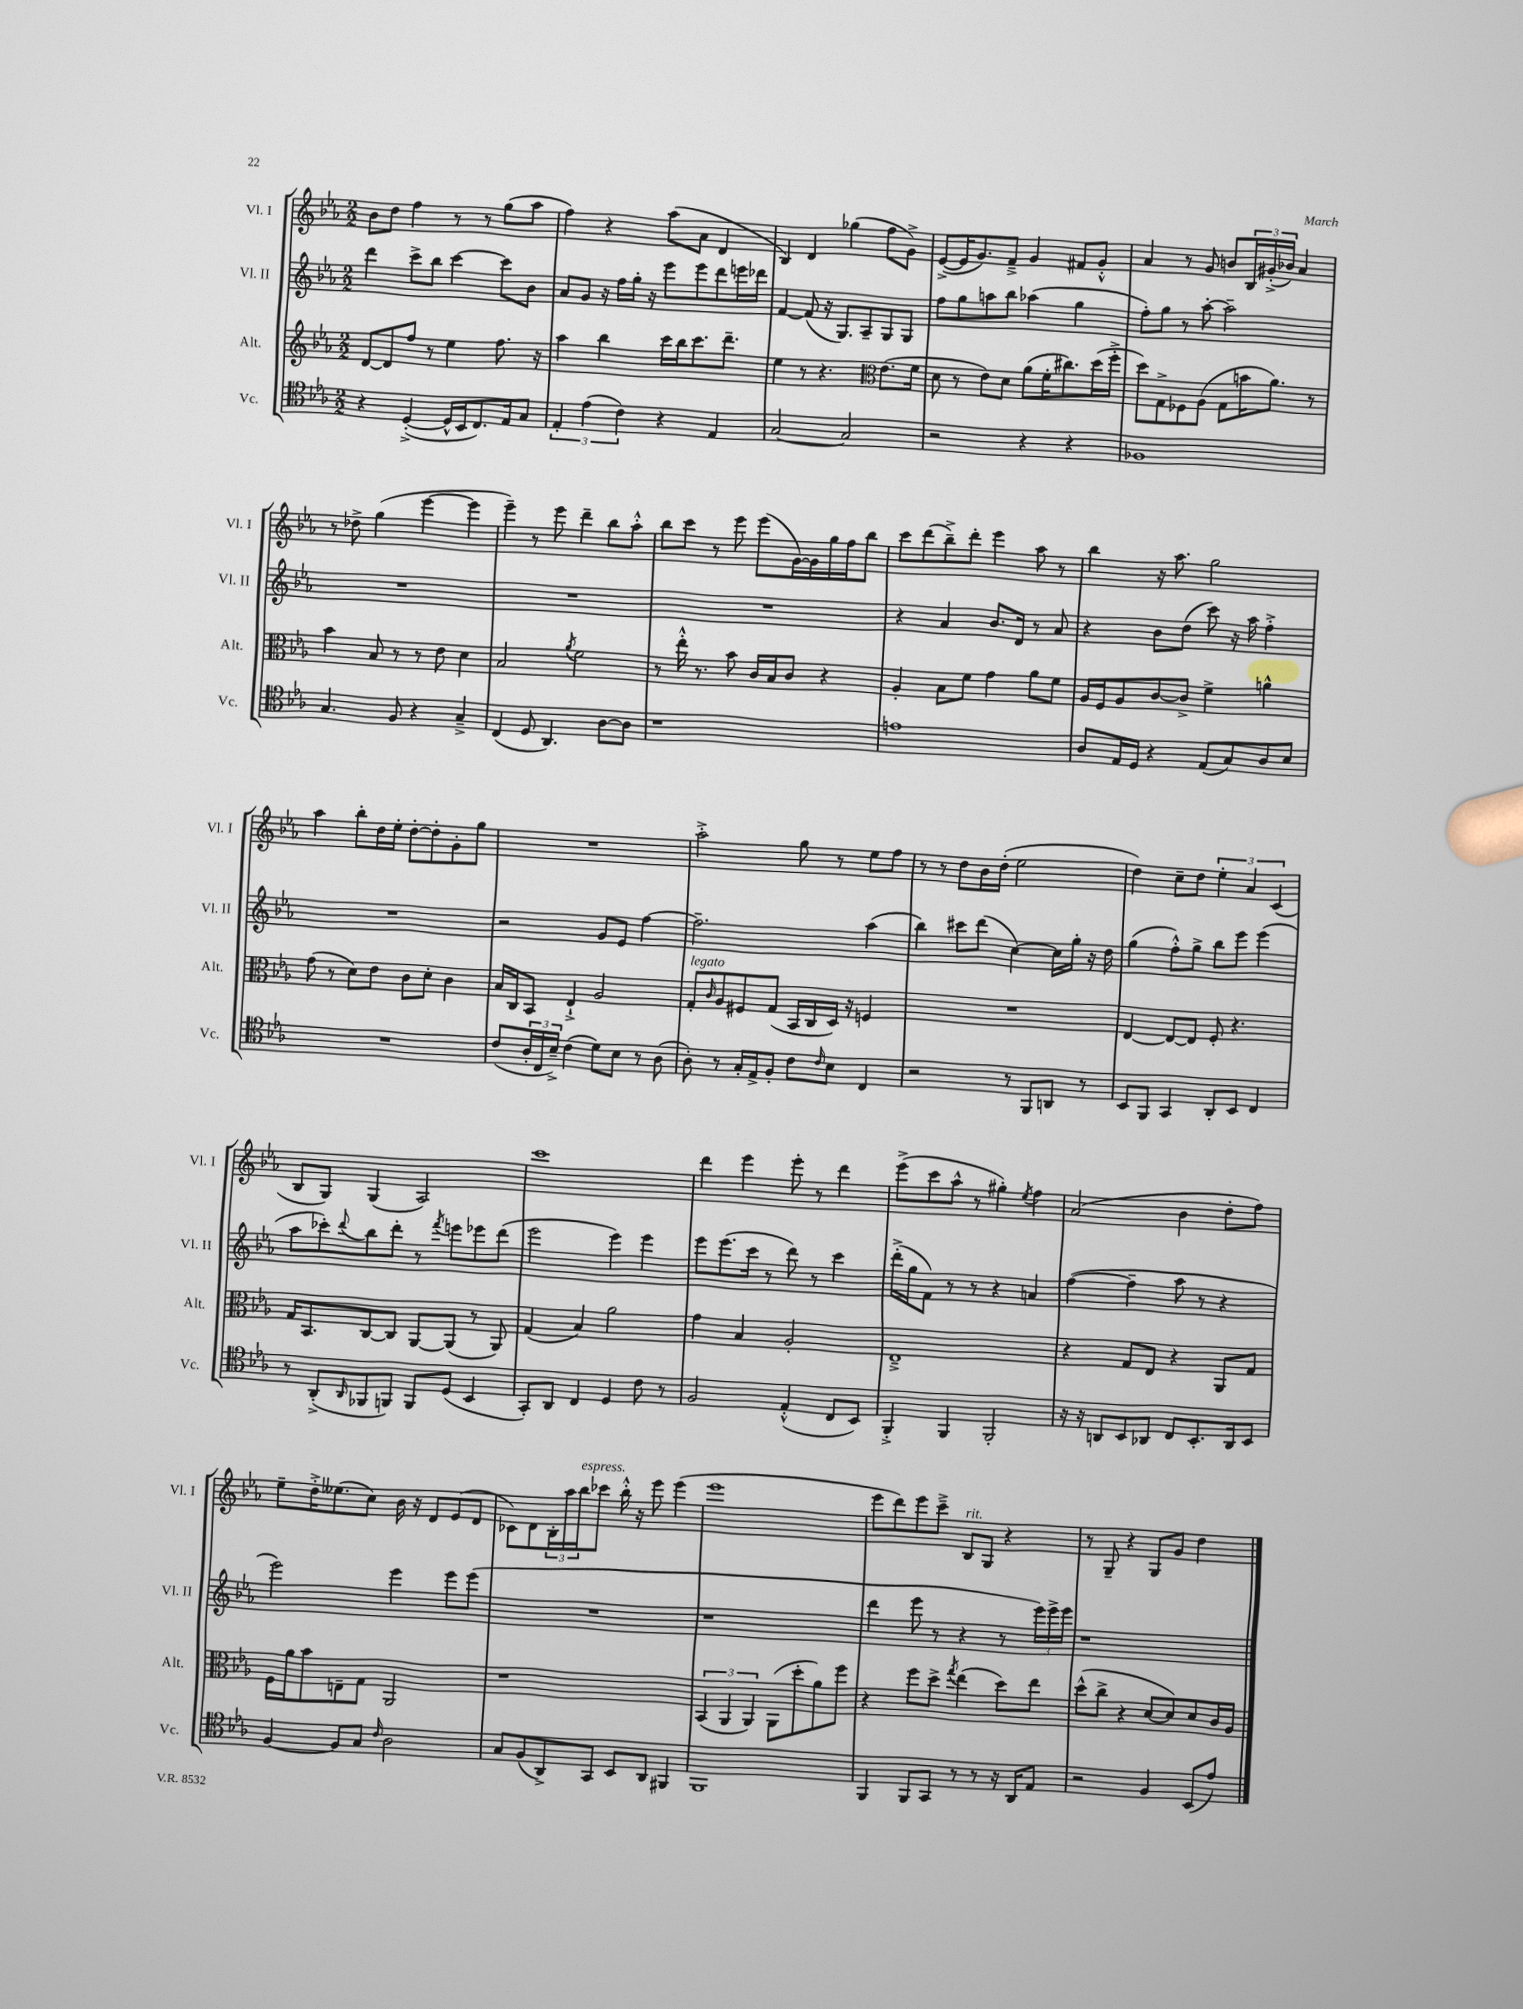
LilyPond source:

<<
\new StaffGroup <<
\new Staff = "s0" \with { instrumentName = "Vl. I" shortInstrumentName = "Vl. I" } {
    \clef treble \key ees \major \numericTimeSignature \time 2/2
    bes'8 d''8 f''4 r8 r8 g''8( aes''8 |
    f''4) r4 aes''8( aes'8 d'4 |
    bes4) d'4 ges''4( f''8 g'8->) |
    ees'8~->( ees'16 g'8.) f'8---> g'4 fis'8 g'8-.-^ |
    aes'4 r8 g'8 b'8 \tuplet 3/2 { bes16 gis'16-.->( bes'16) } aes'4 |
    r8 des''8-> g''4( ees'''4~ ees'''4 |
    ees'''4--) r8 ees'''8 d'''4-- bes''8 aes''8-.-^ |
    bes''8 c'''8 r8 ees'''8 ees'''8( g'16~) g'16 g''16 f''16 bes''8 |
    c'''8 d'''8( bes''8--->) d'''8-. ees'''4 aes''8 r8 |
    bes''4 r16 aes''8. g''2 |
    aes''4 bes''8-. d''16 ees''16-. d''8~-. d''8-. g'8-. g''8 |
    R1 |
    aes''2-.-> g''8 r8 ees''8 f''8 |
    r8 r8 d''8 bes'16 d''16-.( ees''2 |
    d''4) c''8-- d''8 \tuplet 3/2 { ees''4-. aes'4 c'4( } |
    bes8 g8) g4( aes2) |
    c'''1 |
    d'''4 ees'''4 ees'''8-. r8 d'''4 |
    ees'''8->( c'''8 aes''8-^ r8 gis''4-.) \acciaccatura { ees''8 } f''4 |
    aes'2( bes'4 d''8-. f''8) |
    ees''8-- d''16-.-> eeses''8.( c''8) bes'16 r16 d'8 ees'8( d'8 |
    ces'8) d'8 \tuplet 3/2 { bes16-. aes''16 bes''16^\markup { \italic "espress." } } ces'''8 bes''16-.-^ r16 ees'''8 ees'''4( |
    ees'''1 |
    ees'''8 d'''8) ees'''8 c'''8---> bes8^\markup { \italic "rit." } g8 r4 |
    r8 g8-- r4 g8 g'8 d''4 \bar "|." |
}
\new Staff = "s1" \with { instrumentName = "Vl. II" shortInstrumentName = "Vl. II" } {
    \clef treble \key ees \major \numericTimeSignature \time 2/2
    d'''4 c'''8-> bes''8 c'''4~ c'''8 bes'8 |
    aes'8 g'8 r16 f''16 g''16-. r16 ees'''8 ees'''8 d'''8 e'''16 des'''16 |
    f'4~ f'8( r16 g8.) aes8-- g8 g8 |
    f''8 g''8 a''8 bes''8 aes''4( g''4 |
    f''8-.) g''8 r8 aes''8~-. aes''2-- |
    R1 |
    R1 |
    R1 |
    r4 aes'4 bes'8. d'16 r8 aes'8 |
    r4 bes'8 d''8( c'''8) r16 aes''16 f''4-.-> |
    R1 |
    r2 g'8 ees'8 f''4~ |
    f''2.-- aes''4( |
    bes''4) cis'''8 d'''8( c''4~) c''16 g''16-. r16 d''16 |
    g''4( f''8-.-^) g''8-> bes''8 ees'''8 ees'''4( |
    aes''8 ces'''8-.) \appoggiatura { d'''8 } bes''8 d'''8-. r8 \acciaccatura { f'''8 } e'''8 ees'''8 d'''8( |
    ees'''2 ees'''4) ees'''4 |
    ees'''8 ees'''8.( c'''16 r8 d'''8) r8 c'''4 |
    d'''16-.->( g''16 f'8) r8 r8 r4 a'4 |
    f''4~( f''4-- aes''8 r8 r4 |
    ees'''2) ees'''4 ees'''8 ees'''8( |
    R1 |
    r1 |
    d'''4 ees'''8 r8 r4 r8 \tuplet 3/2 { ees'''16) ees'''16-> ees'''16 } |
    r1 \bar "|." |
}
\new Staff = "s2" \with { instrumentName = "Alt." shortInstrumentName = "Alt." } {
    \clef treble \key ees \major \numericTimeSignature \time 2/2
    d'8~ d'8 f''8 r8 ees''4 f''8. r16 |
    aes''4 bes''4 c'''16 bes''16 c'''8. d'''8.-- |
    ees''4 r8 r4. \clef alto ees'8.( f'16 |
    d'8 r8 ees'8) d'8 aes'8( f'16-. cis''8.) d''16( f''16-.-> |
    d''8) g8-> fes8 aes8( g8 b'16 aes'8.) r8 |
    bes'4 bes8 r8 r8 ees'8 d'4 |
    bes2 \acciaccatura { aes'8 } f'2 |
    r8 ees''16-.-^ r8. bes'8 c'16 bes16 c'8 r4 |
    aes4-. bes8 f'8 g'4 aes'8 f'8 |
    aes16 f16 aes8 c'8~ c'8-> f'4-> a'4-^ |
    g'8( r8 d'8) ees'8 c'8 d'8-. c'4 |
    bes16 c16 bes,8 ees4-!-> aes2 |
    g8-.^\markup { \italic "legato" } \grace { c'16 } aes8 fis8 g8( bes,16 c16 d16) r16 f4 |
    R1 |
    ees4~ ees8~ ees8 f8-. r4. |
    g16 bes,8. c8~ c8 aes,8~ aes,8( r8 aes,8) |
    g4( bes4) aes'2 |
    g'4 bes4 aes2-. |
    ees1---> |
    r4 g8 ees8 r4 aes,8 g8 |
    f16 aes'16 bes'8 e8-- g8 aes,2 |
    r1 |
    \tuplet 3/2 { bes,4( aes,4 aes,4) } aes,8( d''8-. aes'8) f''8 |
    r4 f''8 d''8-> \acciaccatura { g''8 } ees''4( d''8) ees''8 |
    d''8-^( c''8-> r4 d'8~ d'8) d'8 c'16 aes16 \bar "|." |
}
\new Staff = "s3" \with { instrumentName = "Vc." shortInstrumentName = "Vc." } {
    \clef tenor \key ees \major \numericTimeSignature \time 2/2
    r4 d4~-.->( d16-^ bes,16 c8.) ees16 g8 |
    \tuplet 3/2 { ees4-. ees'4( c'4) } r4 ees4 |
    g2~ g2 |
    r2 r4 r4 |
    fes1 |
    g4. f8 r4 g4---> |
    c4( d8 aes,4.) aes8~ aes8 |
    r1 |
    e'1 |
    aes8 ees16 d16 r4 ees8( g8) aes8 bes8 |
    R1 |
    c'8( \tuplet 3/2 { aes16-. c16 bes16--->) } c'4( d'8) bes8 r8 aes8( |
    aes8-.) r8 g16-. ees16-> f8-. c'8 \grace { c'16 } bes8 c4 |
    r2 r8 f,8 a,8 r8 |
    bes,8 f,8 g,4 aes,8-. bes,8 c4 |
    r8 aes,8-.->( \grace { aes,16 } fes,8 f,8) f,8 d8( bes,4 |
    g,8-.) aes,8 c4 d4 c'8 r8 |
    f2 ees4-.-^( c8 bes,8) |
    f,4-.-> f,4 f,2-. |
    r16 r16 a,8 bes,8 aes,8 c8 bes,8.-. aes,16 bes,8 |
    f4~ f8 g8 \grace { c'16 } aes2 |
    g8 f8( aes,8->) g,8 bes,8 aes,8 fis,4 |
    f,1 |
    f,4 f,8 g,8 r8 r8 r16 aes,16 ees8 |
    r2 f4 bes,8( ees'8) \bar "|." |
}
>>
>>
\layout { \context { \Score \remove "Bar_number_engraver" } }
